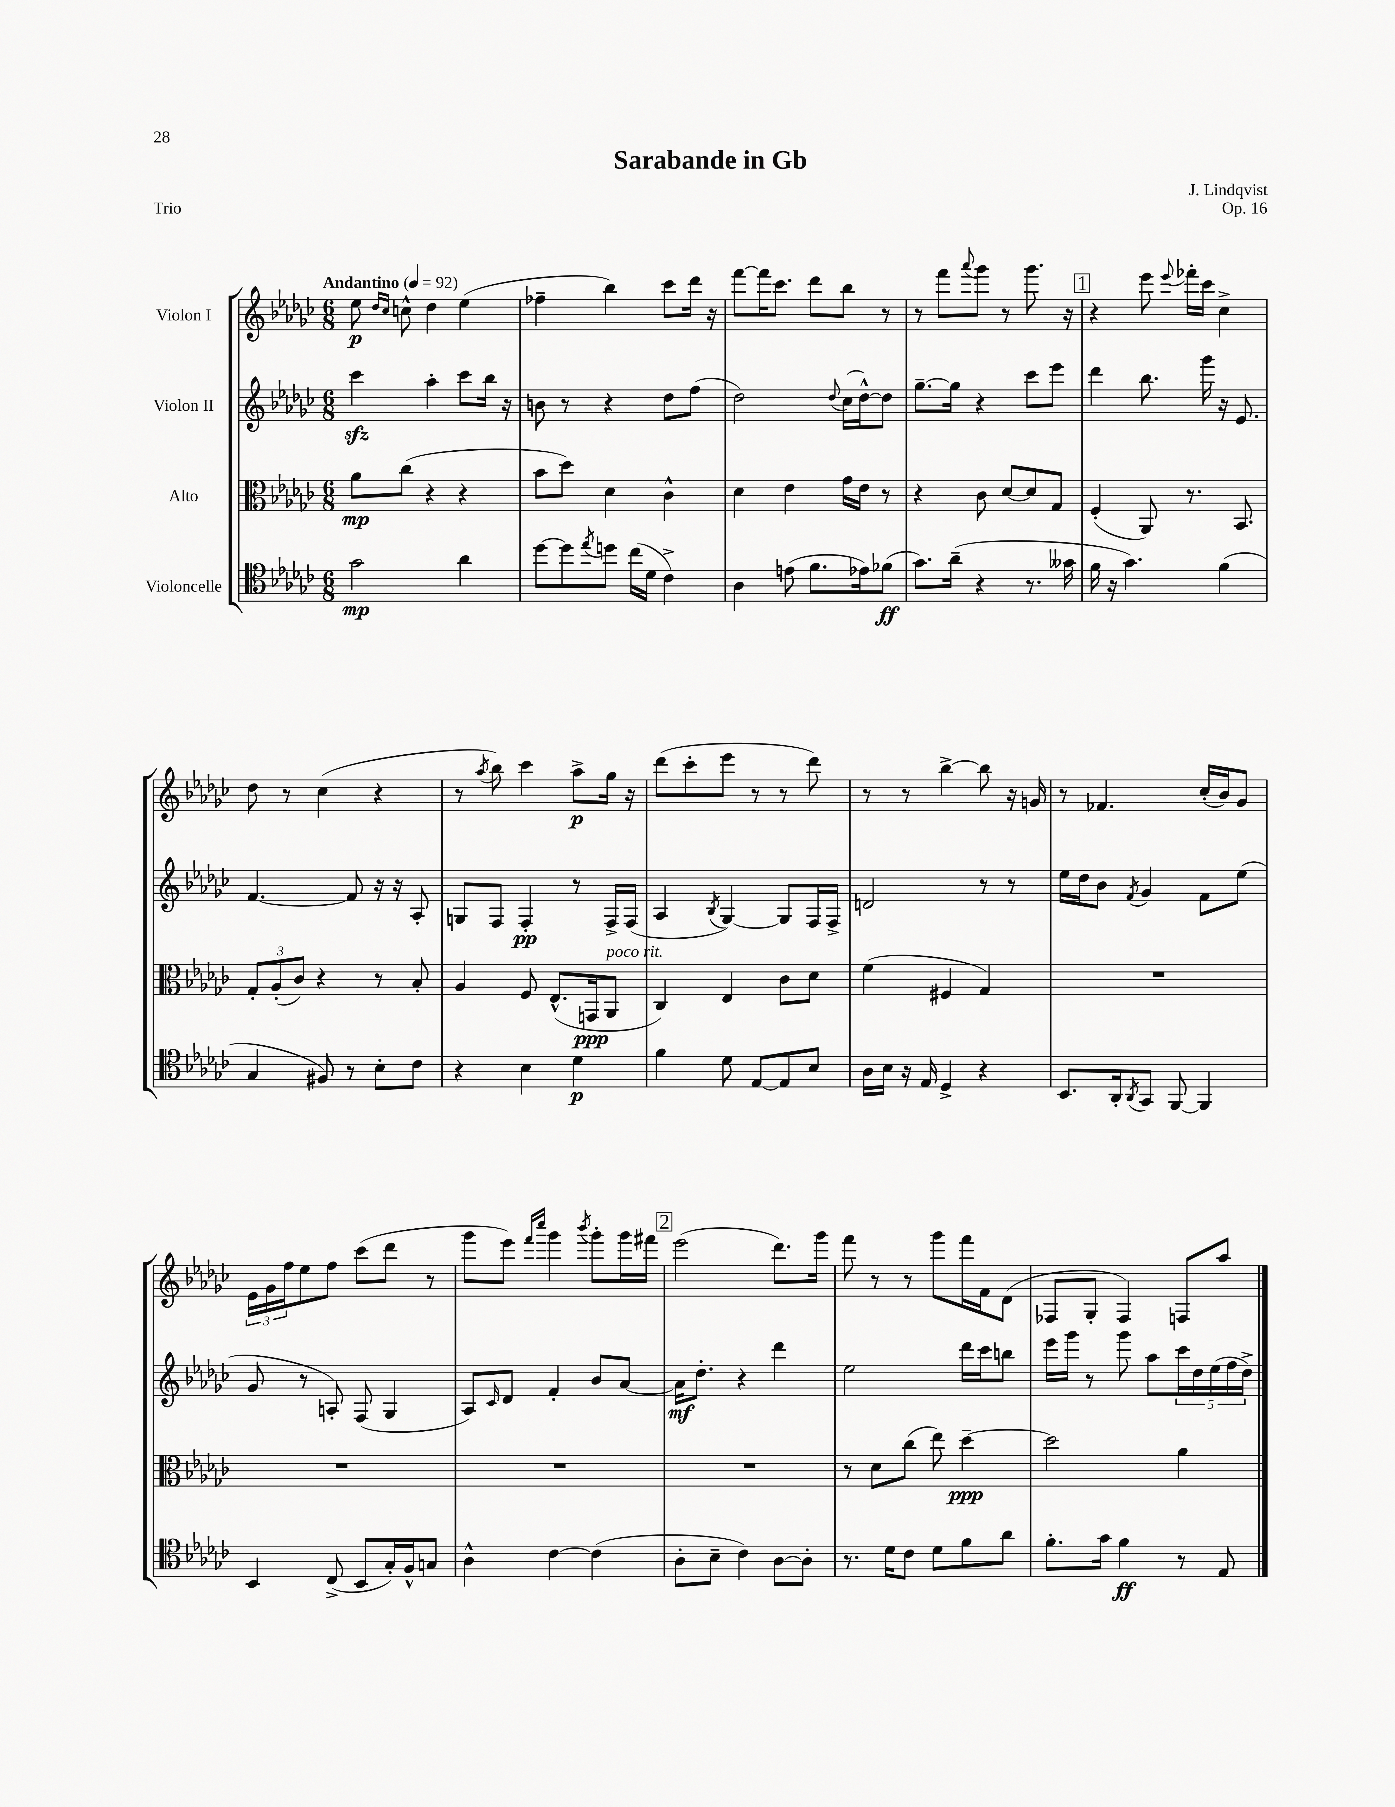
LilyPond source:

\header { title = "Sarabande in Gb" composer = "J. Lindqvist" opus = "Op. 16" piece = "Trio" }
<<
\new StaffGroup <<
\new Staff = "s0" \with { instrumentName = "Violon I" } {
    \clef treble \key ges \major \numericTimeSignature \time 6/8 \tempo "Andantino" 4 = 92
    ees''8\p \grace { des''16 ces''16 } c''8-^ des''4 ees''4( |
    fes''4-- bes''4) ces'''8 des'''16 r16 |
    f'''8~ f'''16 ces'''8. des'''8 bes''8 r8 |
    r8 f'''8 \appoggiatura { aes'''8 } ges'''8 r8 ges'''8. r16 |
    \mark \markup { \box "1" } r4 ees'''8 \appoggiatura { ees'''8 } fes'''16-. ces'''16 ces''4-> |
    des''8 r8 ces''4( r4 |
    r8 \acciaccatura { aes''8 } bes''8) ces'''4 aes''8->\p ges''16 r16 |
    des'''8( ces'''8-. ees'''8 r8 r8 des'''8) |
    r8 r8 bes''4~-> bes''8 r16 g'16 |
    r8 fes'4. ces''16-.( bes'16) ges'8 |
    \tuplet 3/2 { ees'16 ges'16 f''16 } ees''8 f''8 ces'''8( des'''8 r8 |
    ges'''8 ees'''8) \grace { f'''16 ces''''16 } ges'''4 \acciaccatura { bes'''8 } ges'''8-. ges'''16 fis'''16 |
    \mark \markup { \box "2" } ees'''2( des'''8.) ges'''16 |
    f'''8 r8 r8 ges'''8 f'''16 f'16 des'8( |
    fes8 ges8-. fes4) f8 aes''8 \bar "|." |
}
\new Staff = "s1" \with { instrumentName = "Violon II" } {
    \clef treble \key ges \major \numericTimeSignature \time 6/8
    ces'''4\sfz aes''4-. ces'''8 bes''16 r16 |
    b'8 r8 r4 des''8 f''8( |
    des''2) \appoggiatura { des''8 } ces''16( des''16~-^) des''8 |
    ges''8.~-- ges''16 r4 ces'''8 ees'''8 |
    \mark \markup { \box "1" } des'''4 bes''8. ges'''16 r16 ees'8. |
    f'4.~ f'8 r16 r16 aes8-. |
    g8 f8 f4-.\pp r8 f16-> f16( |
    aes4 \acciaccatura { bes8 } ges4~) ges8 f16 f16-> |
    d'2 r8 r8 |
    ees''16 des''16 bes'8 \acciaccatura { f'8 } ges'4 f'8 ees''8( |
    ges'8 r8 a8-.) f8( ges4 |
    aes8) \grace { ces'16 } des'8 f'4-. bes'8 aes'8~ |
    \mark \markup { \box "2" } aes'16\mf des''8.-. r4 des'''4 |
    ees''2 des'''16 ces'''16 b''8 |
    ees'''16 ges'''16 r8 ges'''8 aes''8 \tuplet 5/4 { ces'''16 des''16 ees''16( f''16 des''16->) } \bar "|." |
}
\new Staff = "s2" \with { instrumentName = "Alto" } {
    \clef alto \key ges \major \numericTimeSignature \time 6/8
    aes'8\mp ces''8( r4 r4 |
    bes'8 des''8) des'4 ces'4-^ |
    des'4 ees'4 ges'16 ees'16 r8 |
    r4 ces'8 des'8~ des'8 ges8 |
    \mark \markup { \box "1" } f4-.( aes,8) r8. bes,8. |
    \tuplet 3/2 { ges8-. aes8-.( ces'8) } r4 r8 bes8-. |
    aes4 f8 ees8.-^( g,16\ppp aes,8^\markup { \italic "poco rit." } |
    ces4) ees4 ces'8 des'8 |
    f'4( fis4 ges4) |
    R2. |
    R2. |
    R2. |
    \mark \markup { \box "2" } R2. |
    r8 des'8 ces''8( ees''8) des''4~--\ppp |
    des''2 aes'4 \bar "|." |
}
\new Staff = "s3" \with { instrumentName = "Violoncelle" } {
    \clef tenor \key ges \major \numericTimeSignature \time 6/8
    ges'2\mp aes'4 |
    des''8~ des''8 \acciaccatura { ees''8 } d''8 ces''16( des'16 ces'4->) |
    aes4 e'8( f'8. ees'16) fes'8\ff( |
    ges'8.) aes'16--( r4 r8. geses'16 |
    \mark \markup { \box "1" } f'16 r16 ges'4.) f'4( |
    ges4 fis8) r8 bes8-. ces'8 |
    r4 bes4 des'4\p |
    f'4 des'8 ees8~ ees8 bes8 |
    aes16 bes16 r16 ees16 des4-> r4 |
    bes,8. aes,16-. \acciaccatura { aes,8 } ges,8 f,8~ f,4 |
    bes,4 ces8->( bes,8 ges16-.) f16-^ g8 |
    aes4-^ ces'4~ ces'4( |
    \mark \markup { \box "2" } aes8-. bes8-- ces'4) aes8~ aes8-. |
    r8. des'16 ces'8 des'8 f'8 aes'8 |
    f'8.-. ges'16 f'4\ff r8 ees8 \bar "|." |
}
>>
>>
\layout { \context { \Score \remove "Bar_number_engraver" } }
